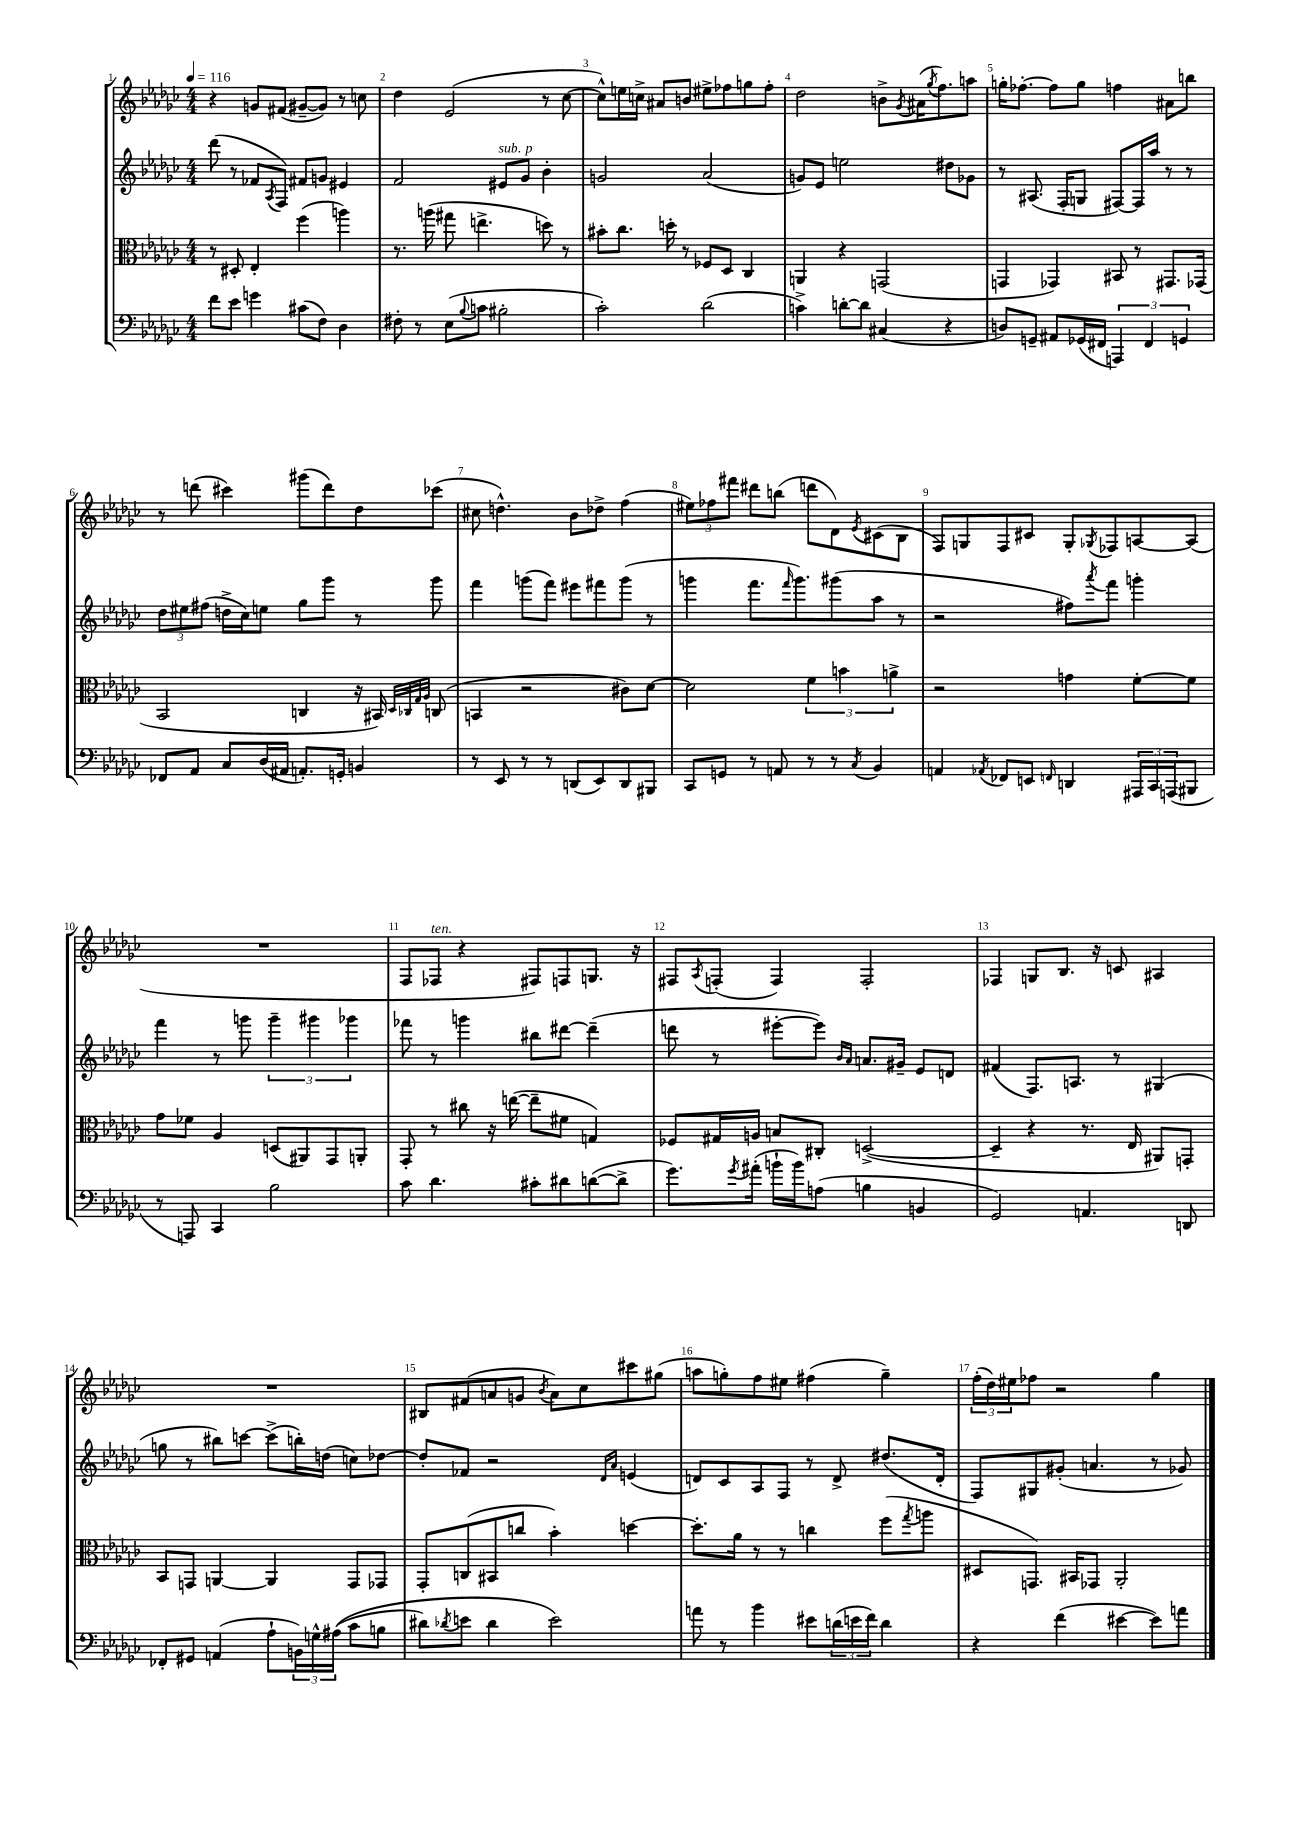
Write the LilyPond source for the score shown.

<<
\new StaffGroup <<
\new Staff = "s0" {
    \clef treble \key ges \major \numericTimeSignature \time 4/4 \tempo 4 = 116
    r4 g'8 fis'8( gis'8~-- gis'8) r8 c''8 |
    des''4 ees'2( r8 ces''8~ |
    ces''8-^) e''16 c''16-> ais'8 b'8 eis''8-> fes''8 g''8 fes''8-. |
    des''2 b'8-> \acciaccatura { ges'8 } ais'16( \acciaccatura { ges''8 } f''8.) a''8 |
    g''16-. fes''8.~-. fes''8 g''8 f''4 ais'8 b''8 |
    r8 d'''8( cis'''4) gis'''8( d'''8) des''8 ces'''8( |
    cis''8 d''4.-^) bes'8 des''8-> f''4( |
    \tuplet 3/2 { eis''8) fes''8 fis'''8 } dis'''8 b''8( d'''8 des'8) \acciaccatura { ees'8 } cis'8( bes8 |
    f8) g8 f8 cis'8 g8-. \acciaccatura { ges8 } fes8 a8~ a8( |
    R1 |
    f8 fes8^\markup { \italic "ten." } r4 fis8) f8 g8. r16 |
    fis8 \acciaccatura { aes8 } f8-.( f4) f2-. |
    fes4 g8 bes8. r16 c'8 ais4 |
    R1 |
    bis8 fis'8( a'8 g'8 \acciaccatura { bes'8 } a'8) ces''8 cis'''8 gis''8( |
    a''8 g''8-.) f''8 eis''8 fis''4( g''4--) |
    \tuplet 3/2 { f''16-.( des''16) eis''16 } fes''8 r2 ges''4 \bar "|." |
}
\new Staff = "s1" {
    \clef treble \key ges \major \numericTimeSignature \time 4/4
    des'''8( r8 fes'8 \acciaccatura { aes8 } f8) fis'8 g'8 eis'4 |
    f'2 eis'8^\markup { \italic "sub. p" } ges'8 bes'4-. |
    g'2 aes'2( |
    g'8) ees'8 e''2 dis''8 ges'8 |
    r8 ais8.( f16-. g8 fis8~) fis16 aes''16 r8 r8 |
    \tuplet 3/2 { des''8 eis''8 fis''8( } d''16-> ces''16) e''8 ges''8 ges'''8 r8 ges'''8 |
    f'''4 g'''8( f'''8) eis'''8 fis'''8 g'''8( r8 |
    g'''4 f'''8. \grace { f'''16 } g'''8.) gis'''8( aes''8 r8 |
    r2 fis''8) \acciaccatura { aes'''8 } f'''8 g'''4-. |
    f'''4 r8 g'''8 \tuplet 3/2 { g'''4-- gis'''4 ges'''4 } |
    fes'''8 r8 g'''4 bis''8 dis'''8~ dis'''4--( |
    d'''8 r8 eis'''8~-. eis'''8) \grace { bes'16 aes'16 } a'8. gis'16-- ees'8 d'8 |
    fis'4( f8.) a8. r8 gis4( |
    g''8 r8 bis''8) c'''8~ c'''8->( b''16-.) d''16( c''8) des''8~ |
    des''8-. fes'8 r2 \grace { des'16 aes'16 } e'4( |
    d'8) ces'8 aes8 f8 r8 d'8-> dis''8.( d'16-. |
    f8) gis8 gis'8-.( a'4. r8 ges'8) \bar "|." |
}
\new Staff = "s2" {
    \clef alto \key ges \major \numericTimeSignature \time 4/4
    r8 dis8-. ees4-. f''4( a''4) |
    r8. a''16( gis''8 e''4.-> d''8) r8 |
    bis'8-. ces''8. d''16-. r8 fes8 des8 ces4 |
    a,4 r4 g,2( |
    g,4 ges,4) bis,8 r8 gis,8. ges,16( |
    bes,2 c4 r16 bis,16) \grace { des32 ces32 ges32 aes32 } c8( |
    b,4 r2 cis'8) des'8~ |
    des'2 \tuplet 3/2 { f'4 b'4 a'4-> } |
    r2 g'4 f'8~-. f'8 |
    ges'8 fes'8 aes4 d8( ais,8) ges,8 a,8-. |
    ges,8-. r8 cis''8 r16 e''16~( e''8-- fis'8 g4) |
    fes8 gis16 a16 b8 cis8-. d2~->( |
    d4-- r4 r8. ees16 ais,8) g,8-. |
    bes,8 g,8 a,4~ a,4 g,8 ges,8 |
    ges,8-. c8( bis,8 c''8 bes'4-.) d''4~ |
    d''8.-. aes'16 r8 r8 c''4 f''8( \acciaccatura { ges''8 } a''8 |
    dis8 g,8.) bis,16 ges,8 aes,2-. \bar "|." |
}
\new Staff = "s3" {
    \clef bass \key ges \major \numericTimeSignature \time 4/4
    f'8 ees'8 g'4 cis'8( f8) des4 |
    fis8-. r8 ees8( \appoggiatura { bes8 } c'8 bis2-. |
    ces'2-.) des'2( |
    c'4->) d'8~-. d'8 cis4( r4 |
    d8) g,8-- ais,8 ges,16( fis,16 \tuplet 3/2 { a,,4) fis,4 g,4 } |
    fes,8 aes,8 ces8 des16( ais,16 a,8.-.) g,16-. b,4 |
    r8 ees,8 r8 r8 d,8( ees,8) d,8 bis,,8 |
    ces,8 g,8 r8 a,8 r8 r8 \acciaccatura { ces8 } bes,4 |
    a,4 \acciaccatura { aes,8 } fes,8 e,8 \grace { f,16 } d,4 \tuplet 3/2 { ais,,16 ces,16 a,,16( } bis,,8 |
    r8 a,,8) ces,4 bes2 |
    ces'8 des'4. cis'8-. dis'8 d'8~( d'8-> |
    ges'8.) \acciaccatura { ges'8 } ais'16-.( b'16-! b'16) a8( b4 b,4 |
    ges,2) a,4. d,8 |
    fes,8-. gis,8 a,4( aes8-! \tuplet 3/2 { b,16) g16-^ ais16(\( } ces'8 b8 |
    dis'8) \acciaccatura { des'8 } e'8 des'4 e'2\) |
    a'8 r8 bes'4 eis'8 \tuplet 3/2 { d'16( e'16 f'16) } d'4 |
    r4 f'4( eis'4~ eis'8) a'8 \bar "|." |
}
>>
>>
\layout { \context { \Score \override BarNumber.break-visibility = ##(#f #t #t) barNumberVisibility = #all-bar-numbers-visible } }
